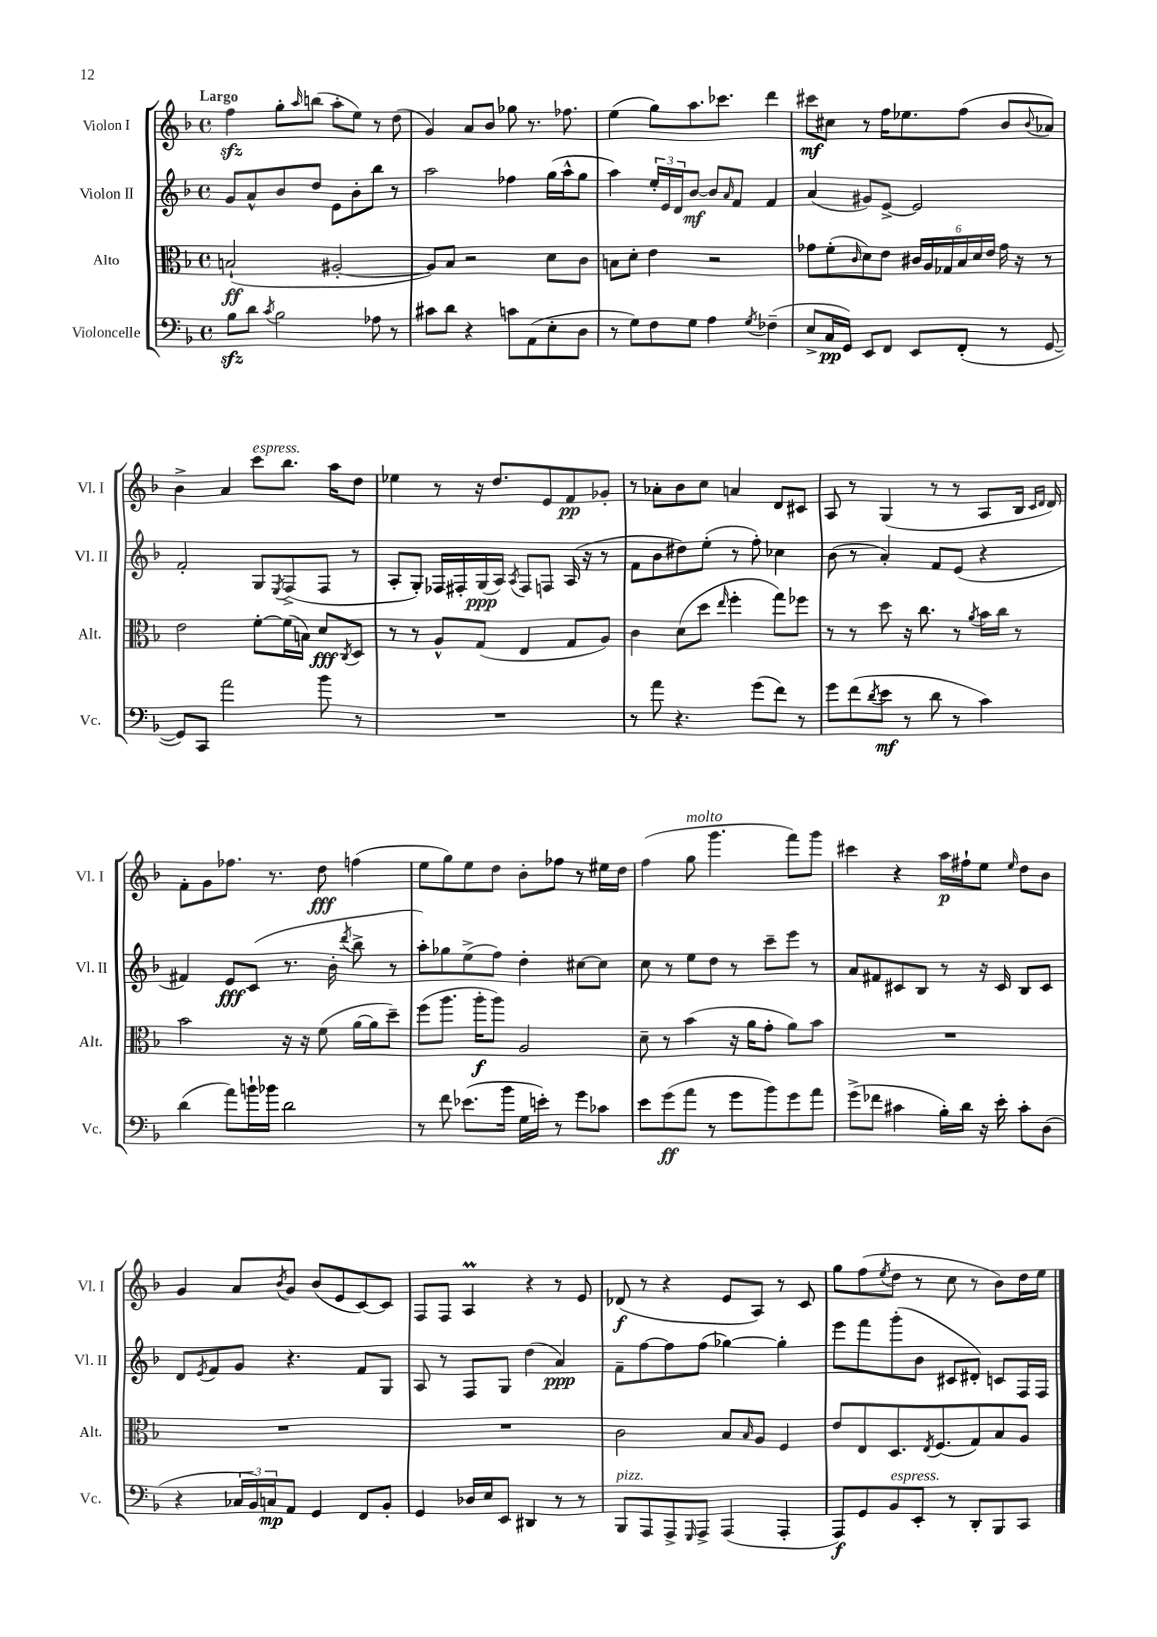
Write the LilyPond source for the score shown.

<<
\new StaffGroup <<
\new Staff = "s0" \with { instrumentName = "Violon I" shortInstrumentName = "Vl. I" } {
    \clef treble \key f \major \defaultTimeSignature \time 4/4 \tempo "Largo"
    f''4\sfz g''8-. \grace { a''16 } b''8( a''8-. e''8) r8 d''8( |
    g'4) a'8 bes'8 ges''8 r8. fes''8. |
    e''4( g''8) a''8. ces'''8. d'''4 |
    cis'''8\mf cis''8 r8 f''16 ees''8. f''8( bes'8 \appoggiatura { bes'8 } aes'8) |
    bes'4-> a'4 c'''8^\markup { \italic "espress." } bes''8. a''16 d''8 |
    ees''4 r8 r16 d''8. e'8 f'8\pp ges'8-. |
    r8 aes'8-. bes'8 c''8 a'4 d'8 cis'8 |
    a8 r8 g4( r8 r8 a8 bes16 \grace { c'16 d'16 } d'16) |
    f'8-. g'8 fes''8. r8. d''8\fff f''4( |
    e''8 g''8) e''8 d''8 bes'8-. fes''8 r8 eis''16 d''16 |
    f''4( g''8^\markup { \italic "molto" } g'''4. f'''8) g'''8 |
    cis'''4 r4 a''16\p fis''16-! e''8 \grace { e''16 } d''8 bes'8 |
    g'4 a'8 \acciaccatura { bes'8 } g'8 bes'8( e'8 c'8~) c'8 |
    f8 f8 a4\prall r4 r8 e'8 |
    des'8\f( r8 r4 e'8 a8) r8 c'8 |
    g''8 f''8( \acciaccatura { e''8 } d''8 r8 c''8 r8 bes'8) d''16 e''16 \bar "|." |
}
\new Staff = "s1" \with { instrumentName = "Violon II" shortInstrumentName = "Vl. II" } {
    \clef treble \key f \major \defaultTimeSignature \time 4/4
    g'8 a'8-^ bes'8 d''8 e'8 bes'8-. bes''8 r8 |
    a''2 fes''4 g''16( a''16-^ g''8 |
    a''4) \tuplet 3/2 { e''16-. e'16 d'16 } bes'8~\mf bes'8 \grace { a'16 } f'8 f'4 |
    a'4( gis'8) e'8~-> e'2 |
    f'2-. g8 \acciaccatura { e8 } f8->( f8 r8 |
    a8-. g8-.) fes16 fis16-. g16\ppp( a16) \acciaccatura { a8 } fis8 f8 a16( r16 r8 |
    f'8 bes'8 dis''8) e''8-.( r8 f''8-.) ces''4 |
    bes'8( r8 a'4-.) f'8 e'8( r4 |
    fis'4) e'8\fff c'8( r8. bes'16-. \acciaccatura { d'''8 } bes''8-> r8 |
    a''8-.) ges''8 e''8->( f''8) d''4-. cis''8~ cis''8 |
    c''8 r8 e''8 d''8 r8 c'''8-- e'''8 r8 |
    a'8 fis'8 cis'8 bes8 r8 r16 cis'16 bes8 cis'8 |
    d'8 \acciaccatura { e'8 } f'8 g'8 r4. f'8 g8 |
    a8 r8 f8 g8 d''4( a'4\ppp) |
    f'8-- f''8~ f''8 f''8( ges''4~) ges''4-. |
    e'''8 f'''8 g'''8-.( bes'8 cis'8 dis'8-.) c'8 f16 f16 \bar "|." |
}
\new Staff = "s2" \with { instrumentName = "Alto" shortInstrumentName = "Alt." } {
    \clef alto \key f \major \defaultTimeSignature \time 4/4
    b2-!\ff( ais2~-. |
    ais8) bes8 r2 d'8 c'8 |
    b8 d'8-. e'4 r2 |
    ges'8 f'8-.( \grace { c'16 } d'8) e'8 \tuplet 6/4 { cis'16 a16 ges16 bes16 d'16 e'16 } ges'16 r16 r8 |
    e'2 f'8~-. f'16( b16) d'8\fff \acciaccatura { c8 } d8 |
    r8 r8 a8-^ g8( e4 g8 a8) |
    c'4 d'8( d''8 \grace { e''16 } f''4-. g''8) fes''8 |
    r8 r8 d''8 r16 c''8. r8 \acciaccatura { a'8 } bes'16 c''16 r8 |
    bes'2 r16 r16 f'8( a'16~ a'16 d''8--) |
    f''8( a''8. a''16-.\f a''8) a2 |
    d'8-- r8 bes'4( r16 a'16 g'8-. a'8) bes'8 |
    R1 |
    R1 |
    R1 |
    c'2 bes8 \grace { bes16 } a8 f4 |
    e'8 e8 d8. \acciaccatura { e8 } f8.( g8) bes8 a8 \bar "|." |
}
\new Staff = "s3" \with { instrumentName = "Violoncelle" shortInstrumentName = "Vc." } {
    \clef bass \key f \major \defaultTimeSignature \time 4/4
    bes8\sfz d'8 \acciaccatura { c'8 } bes2 aes8 r8 |
    cis'8 d'8 r4 c'8 a,8( e8-. d8 |
    r8 g8) f8 g8 a4 \acciaccatura { g8 } fes4--( |
    e8-> c16\pp g,16) e,8 f,8 e,8 f,8-.( r8 g,8~ |
    g,8) c,8 a'2 bes'8 r8 |
    R1 |
    r8 a'8 r4. g'8( f'8) r8 |
    g'8 f'8( \acciaccatura { d'8 } e'8\mf r8 d'8 r8 c'4) |
    d'4( a'8) b'16-! bes'16 d'2 |
    r8 f'8 ees'8.( bes'16 g16 e'16-.) r8 g'8 ces'8 |
    e'8 g'8\ff( a'8 r8 g'8 bes'8) g'8 a'8 |
    g'8->( fes'8 cis'4 bes16-.) d'16 r16 e'16-. cis'8-. d8( |
    r4 \tuplet 3/2 { ces16 bes,16) c16\mp } a,8 g,4 f,8 bes,8-. |
    g,4 des16 e16 e,8 dis,4 r8 r8 |
    bes,,8^\markup { \italic "pizz." } a,,8 a,,8-> \grace { g,,16 } a,,8-> a,,4( a,,4-. |
    a,,8\f) g,8 bes,8^\markup { \italic "espress." } e,8-. r8 d,8-. bes,,8 c,8 \bar "|." |
}
>>
>>
\layout { \context { \Score \remove "Bar_number_engraver" } }
